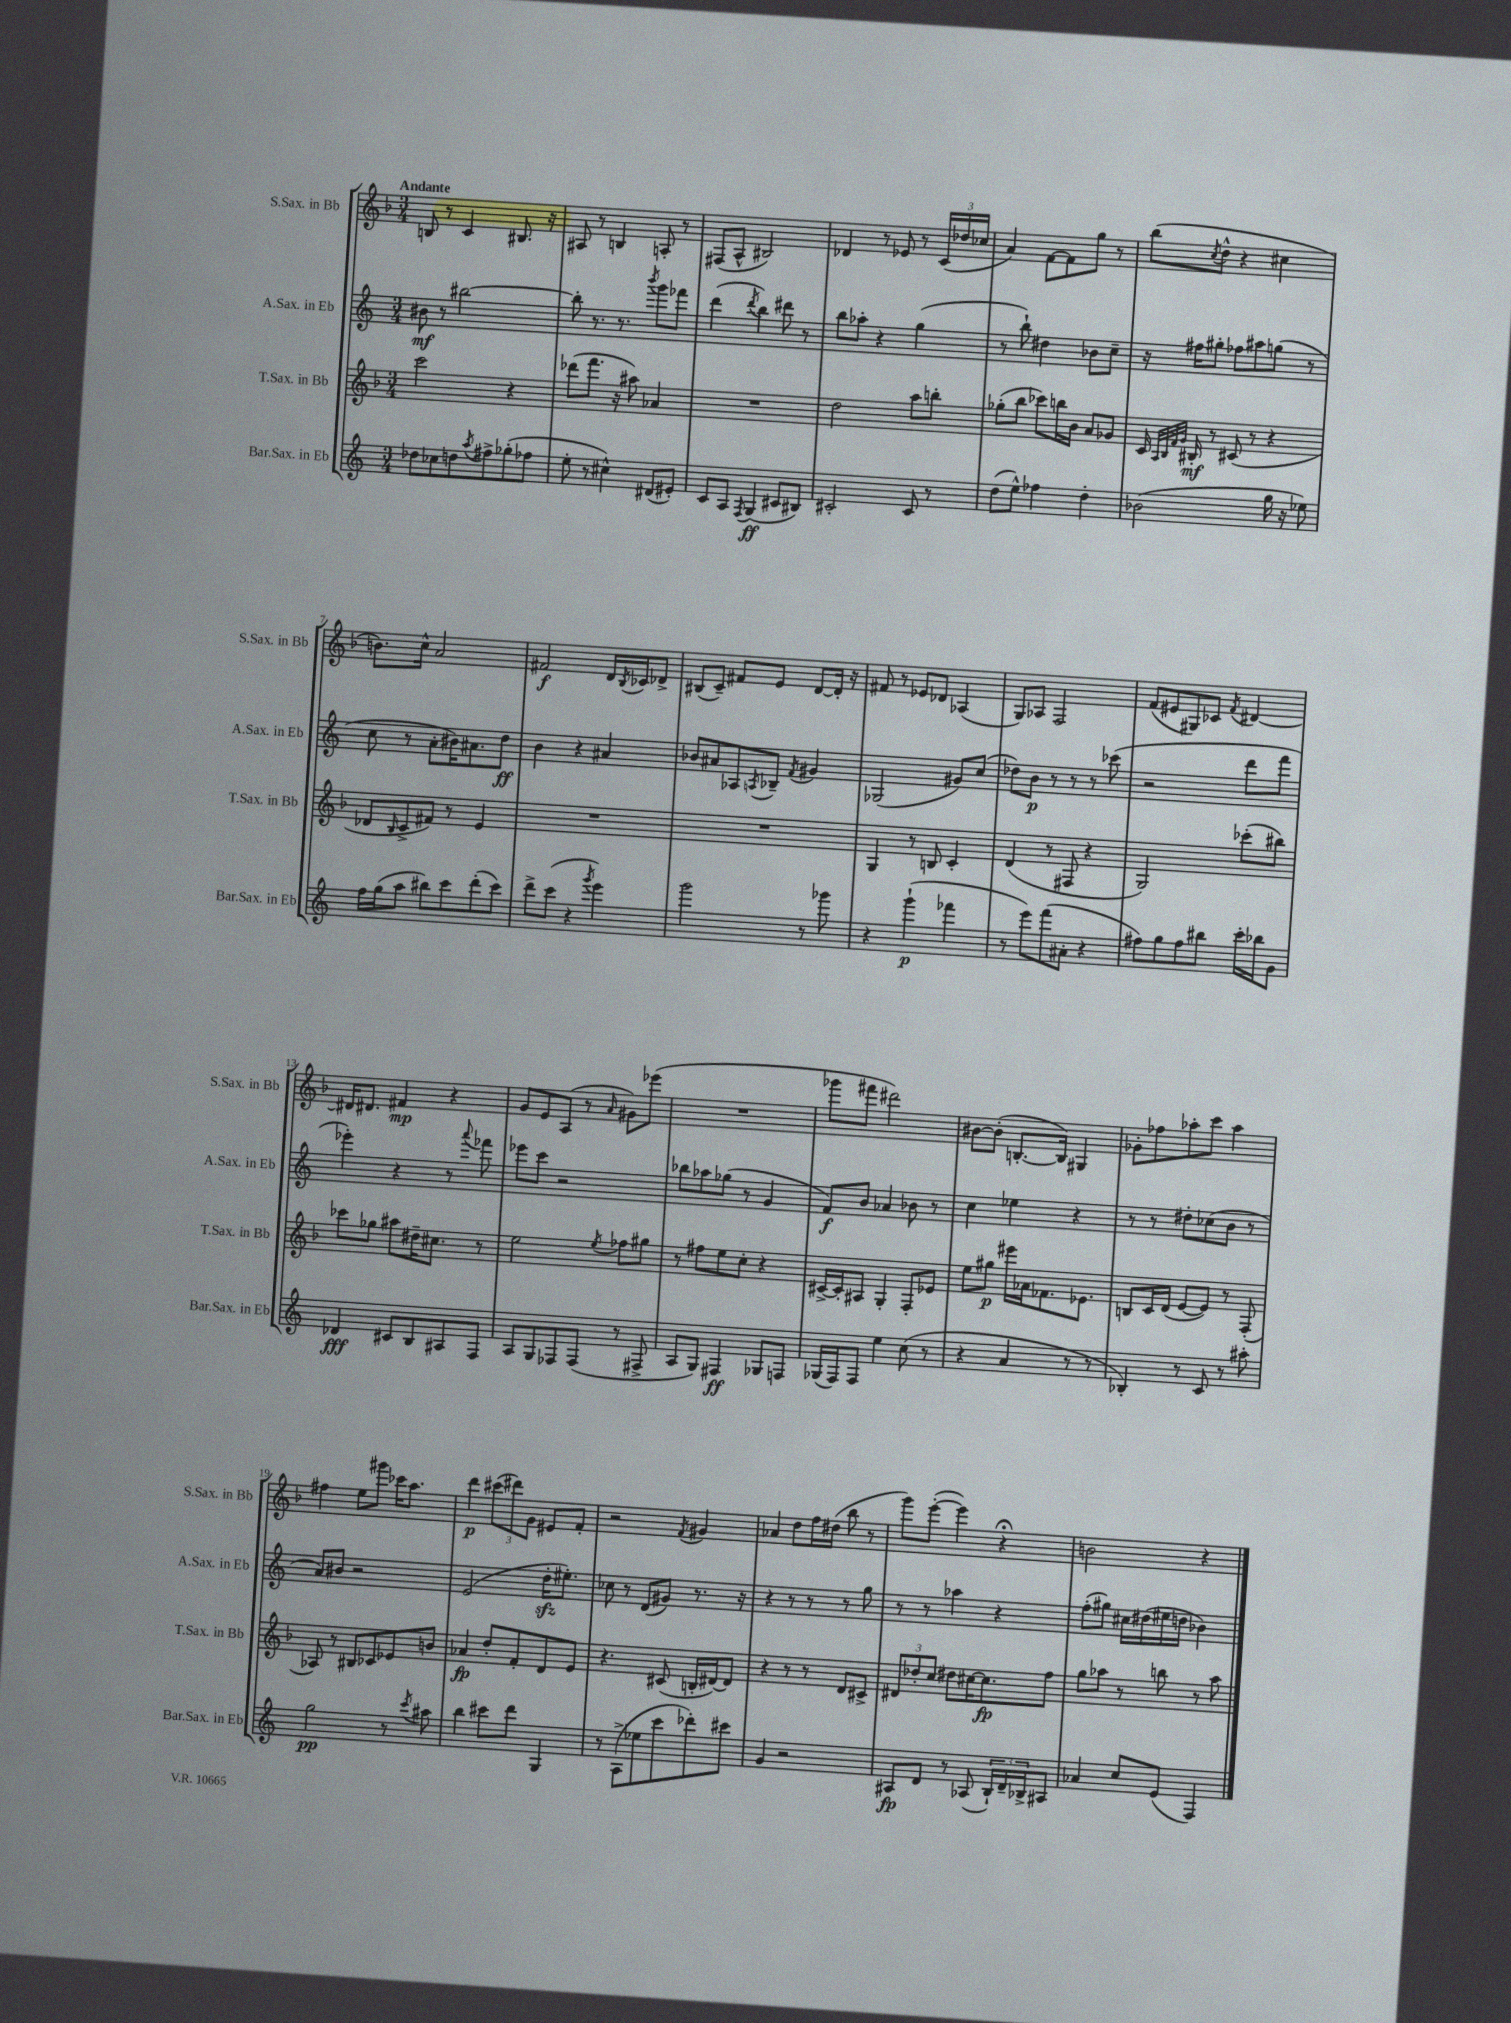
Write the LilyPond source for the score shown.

<<
\new StaffGroup <<
\new Staff = "s0" \with { instrumentName = "S.Sax. in Bb" shortInstrumentName = "S.Sax. in Bb" } {
    \clef treble \key f \major \numericTimeSignature \time 3/4 \tempo "Andante"
    b8 r8 c'4 bis8. r16 |
    ais8 r8 b4 a8-. r8 |
    fis8( a8-^ bis2) |
    des'4 r8 ees'8 r8 \tuplet 3/2 { c'16( des''16 ces''16 } |
    a'4) f'8~ f'8 g''8 r8 |
    bes''8( \acciaccatura { c''8 } d''8-^ r4 cis''4 |
    b'8.) c''16-^ a'2 |
    fis'2\f d'16 \acciaccatura { bes8 } ces'16 des'8-> |
    bis8( c'8--) fis'8 e'8 d'8~ d'16-. r16 |
    fis'8 r8 ees'8 des'8 aes4( |
    g8) aes8 f2 |
    f'8( eis'8 gis8) ces'8 \acciaccatura { f'8 } dis'4~ |
    dis'16 dis'8. fis'4\mp r4 |
    g'8 e'8 a8( r8 \grace { a'16 } gis'8) ees'''8( |
    R2. |
    ges'''8 fis'''8 dis'''2) |
    bis'8~ bis'8-.( b8.~-. b16) gis4 |
    ges'8-. fes''8 aes''8-. c'''8 aes''4 |
    fis''4 e''8 gis'''8 ces'''16 a''8. |
    d'''4\p \tuplet 3/2 { cis'''8( dis'''8) g'8 } eis'8 f'8-. |
    r2 \acciaccatura { f'8 } gis'4 |
    aes'4 d''8 f''16 dis''16( bes''8 r8 |
    g'''8) e'''8~-.( e'''4) r4\fermata |
    b'2 r4 \bar "|." |
}
\new Staff = "s1" \with { instrumentName = "A.Sax. in Eb" shortInstrumentName = "A.Sax. in Eb" } {
    \clef treble \key c \major \numericTimeSignature \time 3/4
    bis'8\mf r8 bis''2~ |
    bis''8-. r8. r8. \acciaccatura { b'''8 } g'''8 fes'''8 |
    d'''4( \acciaccatura { d'''8 } b''4) dis'''8 r8 |
    b''8 aes''8-. r4 g''4( |
    r8 b''8-!) dis''4 bes'8 c''8-- |
    r16 fis''16 gis''8-. fes''8 ais''8 g''8( r8 |
    c''8 r8 a'8-. bis'16) ais'8. d''8\ff |
    b'4 r4 ais'4 |
    bes'8 ais'8 aes8 \acciaccatura { a8 } bes8-- \acciaccatura { f'8 } gis'4 |
    ges2( gis'8) c''8( |
    des''8) b'8\p r8 r8 r8 ces'''8( |
    r2 d'''8 f'''8 |
    ees'''4-.) r4 r8 \appoggiatura { a'''8 } fes'''8 |
    ees'''8 c'''8 r2 |
    bes''8 aes''8 ges''8( r8 g'4 |
    f'8\f) b'8 aes'4 bes'8 r8 |
    c''4 ees''4 r4 |
    r8 r8 dis''8-. ces''8( b'8 r8 |
    a'8) bis'8 r2 |
    e'2( d''16-.\sfz eis''8.-.) |
    ces''8 r8 d'8( gis'8) r8. r16 |
    r4 r8 r8 r8 g''8 |
    r8 r8 aes''4 r4 |
    f''8-.( gis''8) cis''16 dis''16( eis''16 d''16 bes'4) \bar "|." |
}
\new Staff = "s2" \with { instrumentName = "T.Sax. in Bb" shortInstrumentName = "T.Sax. in Bb" } {
    \clef treble \key f \major \numericTimeSignature \time 3/4
    c'''2 r4 |
    des'''8( f'''8. r16 ais''8) aes'4 |
    R2. |
    d''2 a''8 b''8-. |
    ges''8-.( bes''8 ces'''8) b''16 bes'16 a'8 ges'8 |
    c'16 \grace { a32 bes32 f'32 g'32 } bis16-.\mf r8 cis'8( r8 r4 |
    des'8 \grace { bes16 } c'8-> fis'8) r8 e'4 |
    R2. |
    R2. |
    g4 r8 b8 c'4-. |
    d'4( r8 fis8 r4 |
    g2) ces'''8-.( bis''8) |
    ces'''8 ges''8 ais''8 dis''16-- cis''8. r8 |
    e''2 \acciaccatura { e''8 } fes''8 gis''8 |
    r8 fis''8 e''8 c''8-. r4 |
    cis'16~-> cis'16-. ais8 g4-. f8-. ees'8 |
    e''8 gis''8\p eis'''16 aes'16 fes'8. ees'8. |
    b8 c'16 d'16( e'8~ e'8) r8 f8-.( |
    aes8) r8 bis8 ces'8 ees'8 b'8 |
    aes'4\fp d''8-. f'8-. d'8 e'8 |
    r4. cis'8( b16-. dis'16~) dis'8 |
    r4 r8 r8 d'8 cis'8-> |
    \tuplet 3/2 { dis'8 des''8-. c''8 } dis''8 cis''16~ cis''8.\fp f''8 |
    g''8 aes''8 r8 b''8 r8 aes''8 \bar "|." |
}
\new Staff = "s3" \with { instrumentName = "Bar.Sax. in Eb" shortInstrumentName = "Bar.Sax. in Eb" } {
    \clef treble \key c \major \numericTimeSignature \time 3/4
    des''8 ces''8 d''8 \acciaccatura { a''8 } fis''8-> ges''8-.( fes''8 |
    e''8-. r8 cis''4-^) dis'8( eis'8-.) |
    c'8 a8 \acciaccatura { f8 } g4\ff( cis'8 bis8) |
    cis'2-. cis'8 r8 |
    d''8( e''8-^) fes''4 d''4-. |
    bes'2( g''16 r16 ees''8) |
    f''16 g''16( a''8 bis''8) c'''8 d'''8-.( c'''8) |
    d'''8-> c'''8( r4 \acciaccatura { g'''8 } e'''4) |
    g'''2 r8 ges'''8 |
    r4 g'''4-!\p( fes'''4 |
    r8 e'''8) f'''8( ais'8-. r4 |
    fis''8) g''8 fis''8 bis''8 c'''16-. bes''16 g'8 |
    des'4\fff cis'8 b8 ais8 f8 |
    a8 g8 fes8 fes8( r8 fis8-> |
    a8 g8) fis4\ff ges8 f8 |
    ges16( f16) f8 e''4 c''8( r8 |
    r4 a'4 r8 r8 |
    bes4-.) r8 c'8 r8 ais''8-. |
    g''2\pp r8 \acciaccatura { c'''8 } ais''8 |
    b''4 cis'''8 d'''8 g4 |
    r8 a8->( ees''8 c'''8 des'''8-.) cis'''8 |
    g'4 r2 |
    ais8\fp d'8 r8 aes8( \tuplet 3/2 { b16-!) d'16-- bes16-> } ais8 |
    aes'4 c''8 e'8( f4) \bar "|." |
}
>>
>>
